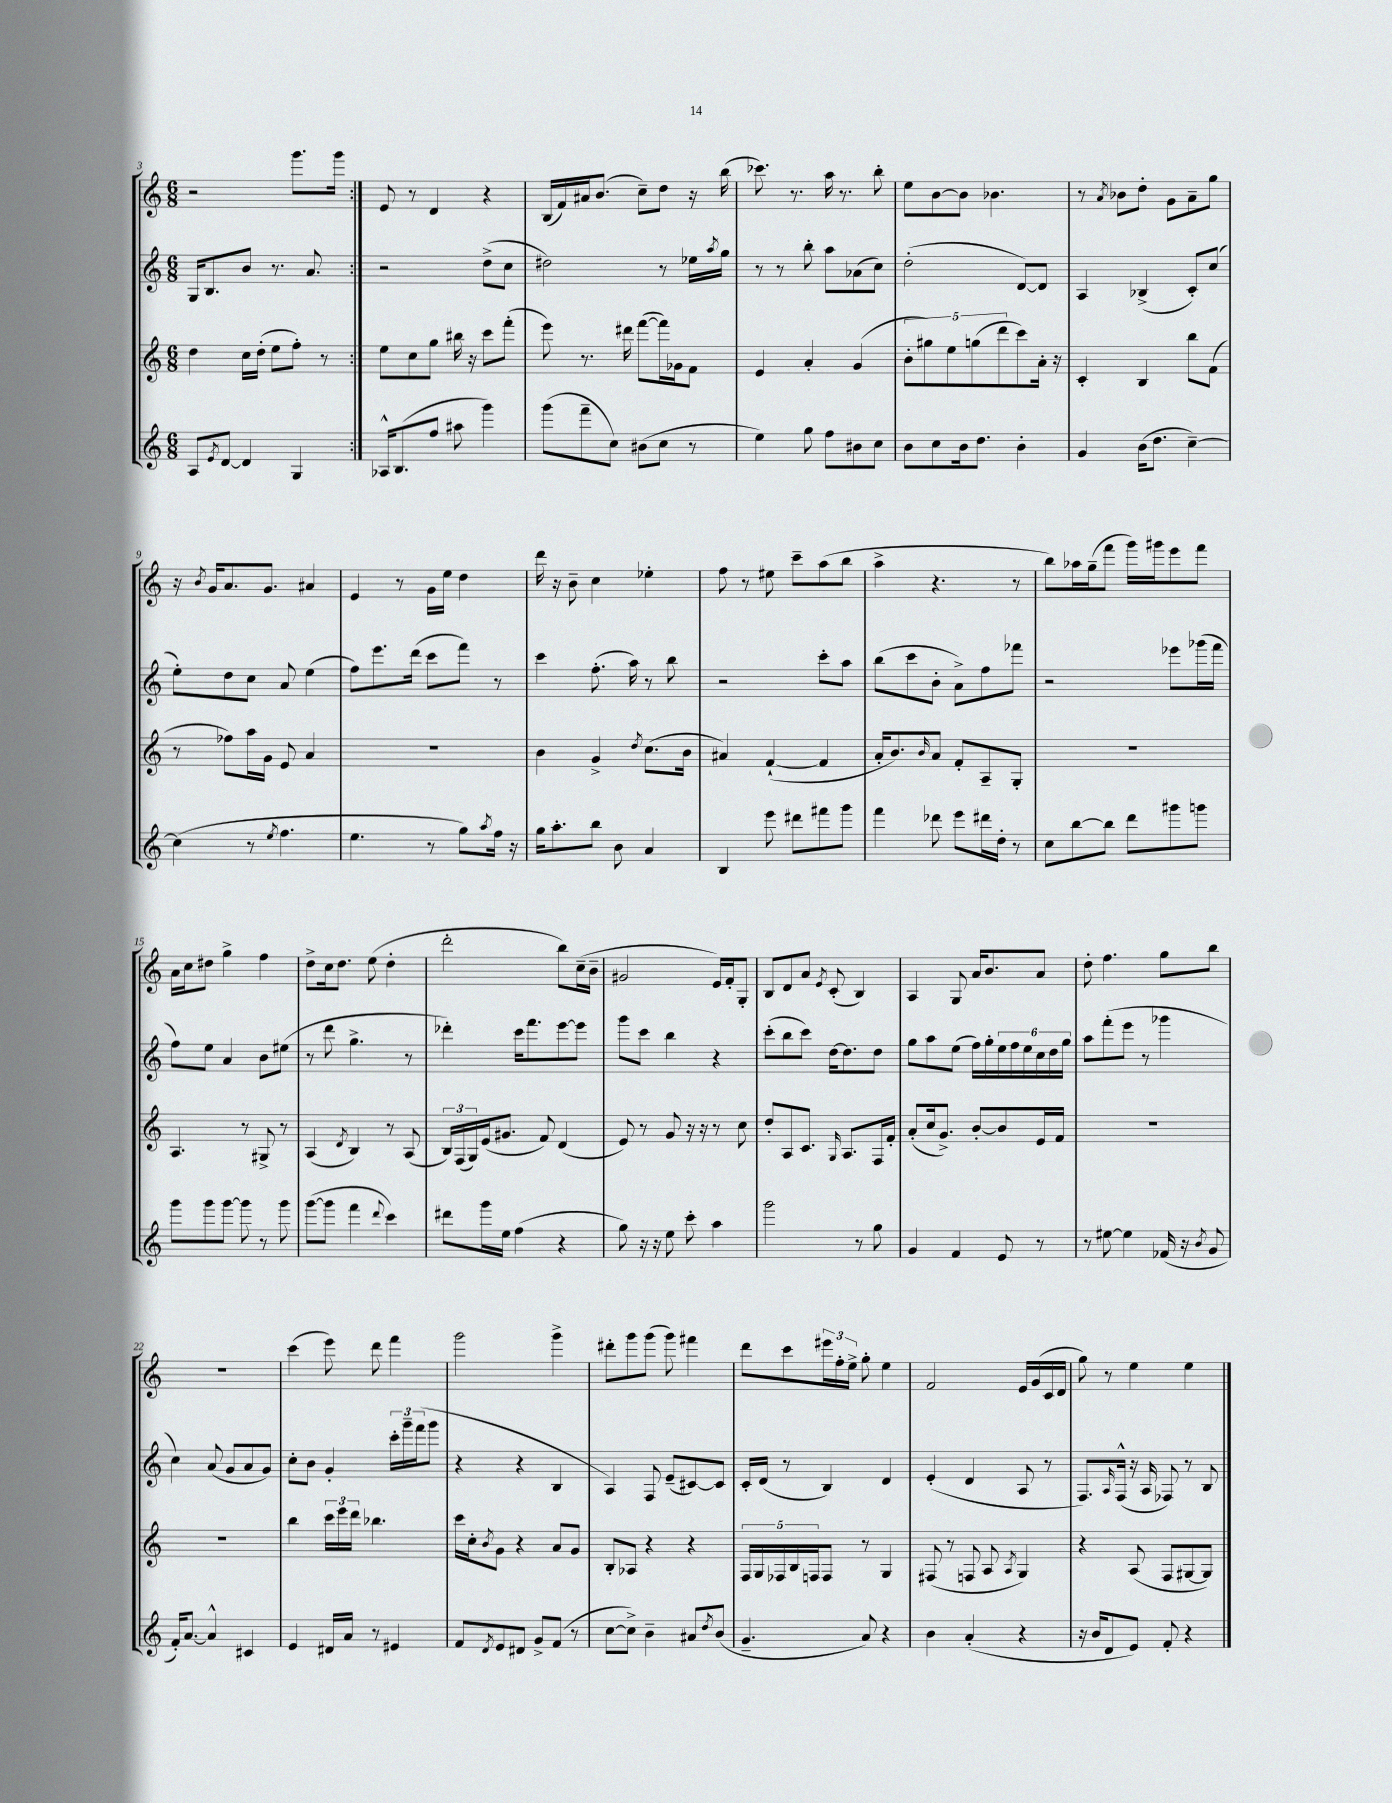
<<
\new StaffGroup <<
\new Staff = "s0" {
    \clef treble \key c \major \numericTimeSignature \time 6/8
    \repeat volta 2 { r2 g'''8. g'''16 | }
    e'8 r8 d'4 r4 |
    b16( f'16) ais'16 b'8.( c''8--) d''8 r16 b''16( |
    ces'''8.) r8. a''16 r8. b''8-. |
    e''8 b'8~ b'8 bes'4. |
    r8 \acciaccatura { a'8 } bes'8 d''8-. g'8 a'8-- g''8 |
    r16 \acciaccatura { b'8 } g'16 a'8. g'8. ais'4 |
    e'4 r8 g'16 e''16 d''4 |
    d'''16 r16 b'8-- c''4 ees''4-. |
    f''8 r8 eis''8 c'''8-- a''8( b''8 |
    a''4-> r4. r8 |
    b''8) aes''16 g''16--( f'''8 g'''16) gis'''16 e'''8 f'''8 |
    a'16 c''16 dis''8 g''4-> f''4 |
    d''8-> c''16 d''8. e''8( d''4-. |
    d'''2-. b''8) c''16--( b'16-- |
    gis'2 e'16) f'16-. g8-. |
    b8 d'8 a'8 \acciaccatura { e'8 } c'8-.( b4) |
    a4 g8 a'16 b'8. a'8 |
    d''8-. f''4. g''8 b''8 |
    R2. |
    c'''4( e'''8) d'''8 f'''4 |
    g'''2 g'''4-> |
    dis'''8-. g'''8 g'''8( g'''8) fis'''4 |
    d'''8 c'''8 \tuplet 3/2 { eis'''16 f''16-. e''16-> } g''8-. e''4 |
    f'2 e'16 g'16( c'16 d'16 |
    g''8) r8 e''4 e''4 \bar "|." |
}
\new Staff = "s1" {
    \clef treble \key c \major \numericTimeSignature \time 6/8
    \repeat volta 2 { g16 b8. b'8 r8. a'8. | }
    r2 d''8->( c''8 |
    dis''2) r8 ees''16 \acciaccatura { a''8 } g''16 |
    r8 r8 b''8-. a''8 aes'8( c''8) |
    d''2-.( d'8~) d'8 |
    a4 bes4->( c'8-.) c''8( |
    e''8-.) d''8 c''8 a'8 e''4( |
    f''8) e'''8. d'''16( c'''8 f'''8) r8 |
    c'''4 f''8.-.( a''16) r8 b''8 |
    r2 c'''8-. a''8 |
    b''8( c'''8 b'8-. a'8->) f''8 fes'''8 |
    r2 ees'''8 ges'''16( f'''16 |
    f''8) e''8 a'4 b'8 eis''8( |
    r8 d'''8 g''4.-> r8 |
    des'''4-.) c'''16 f'''8. e'''8~ e'''8 |
    g'''8 c'''8 b''4 r4 |
    c'''8-.( b''8 c'''8) d''16~ d''8. d''8 |
    g''8 a''8 e''8( f''16) g''16-. \tuplet 6/4 { e''16 f''16 e''16 c''16 d''16 g''16 } |
    a''8 f'''8-.( e'''8 r8 ges'''4 |
    c''4) a'8( g'8 a'8 g'8) |
    c''8-. b'8 g'4-. \tuplet 3/2 { c'''16-. g'''16-- f'''16( } g'''8 |
    r4 r4 b4 |
    a4) f8 e'8--( cis'8~) cis'8 |
    c'16-. d'16( r8 b4) d'4 |
    e'4-.( d'4 a8 r8 |
    f8.) \grace { a16 } f16-^( r16 a16 fes8) r8 b8 \bar "|." |
}
\new Staff = "s2" {
    \clef treble \key c \major \numericTimeSignature \time 6/8
    \repeat volta 2 { d''4 c''16 d''16-.( e''8 f''8-.) r8 | }
    e''8 c''8 g''8 bis''16 r16 c'''8 f'''8-.( |
    e'''8) r8. dis'''16 f'''8~( f'''16) ges'16 f'8 |
    e'4 a'4-. g'4( |
    \tuplet 5/4 { b'8-. gis''8) e''8 g''8( d'''8 } c'''8) a'16-. r16 |
    c'4-. b4 b''8 f'8( |
    r8 fes''8) a''16 g'16 e'8 a'4 |
    R2. |
    b'4 g'4-> \acciaccatura { d''8 } c''8.( b'16 |
    ais'4) f'4~-!( f'4 |
    a'16-. b'8.) \grace { b'16 } a'8 f'8-. a8-- g8-. |
    R2. |
    a4. r8 gis8-> r8 |
    a4( \acciaccatura { d'8 } b4) r8 a8( |
    \tuplet 3/2 { b16) f16( g16) } e'16( gis'8. f'8) d'4( |
    e'8) r8 g'8 r16 r16 r8 c''8 |
    d''8-. a8 c'8. \grace { g16 } a8. f16 f'16-. |
    a'8-.( c''16 g'8.->) b'8~-. b'8 e'16 f'16 |
    R2. |
    R2. |
    b''4 \tuplet 3/2 { c'''16 e'''16 d'''16 } bes''4. |
    c'''16 c''16-. \acciaccatura { b'8 } g'8 r4 a'8 g'8 |
    b8-. aes8 r4 r4 |
    \tuplet 5/4 { f16 g16 fes16 b16 f16 } f8 r8 g4 |
    fis8( r8 f8 a8 \acciaccatura { a8 } g4) |
    r4 a8( f8 gis8~ gis8) \bar "|." |
}
\new Staff = "s3" {
    \clef treble \key c \major \numericTimeSignature \time 6/8
    \repeat volta 2 { a8 \acciaccatura { e'8 } d'8~ d'4 g4 | }
    aes16-^ b8.( f''8 ais''8 g'''4) |
    g'''8( f'''8-- c''8) bis'8( c''8 r8 |
    e''4) g''8 f''8 bis'8 c''8 |
    b'8 c''8 b'16 d''8. b'4-. |
    g'4 b'16( d''8. c''4~--) |
    c''4( r8 \acciaccatura { e''8 } f''4. |
    e''4. r8 g''8) \acciaccatura { a''8 } f''16 r16 |
    g''16 a''8.-. b''8 b'8 a'4 |
    b4 e'''8 dis'''8 fis'''8 g'''8 |
    f'''4 des'''8 e'''8 dis'''16 d''16-. r8 |
    c''8 b''8~ b''8 d'''8 gis'''8 g'''8 |
    g'''8 g'''8 g'''8~ g'''8 r8 g'''8 |
    g'''8~( g'''8 f'''4 \appoggiatura { d'''8 } c'''4) |
    dis'''8 g'''16 e''16 f''4( r4 |
    g''8) r16 r16 e''8 c'''8-. a''4 |
    g'''2 r8 g''8 |
    g'4 f'4 e'8 r8 |
    r8 eis''8~ eis''4 fes'16( r16 \acciaccatura { b'8 } g'8 |
    f'16-.) a'8.~ a'4-^ cis'4 |
    e'4 dis'16 a'16 r8 eis'4 |
    f'8 \acciaccatura { d'8 } e'8 dis'8 g'8-> f'8( r8 |
    c''8~ c''8->) b'4-- ais'8 \acciaccatura { d''8 } b'8( |
    g'4.-- a'8) r4 |
    b'4 a'4-.( r4 |
    r16 b'16 d'8 e'8) f'8-. r4 \bar "|." |
}
>>
>>
\layout { \context { \Score currentBarNumber = #3 } }
